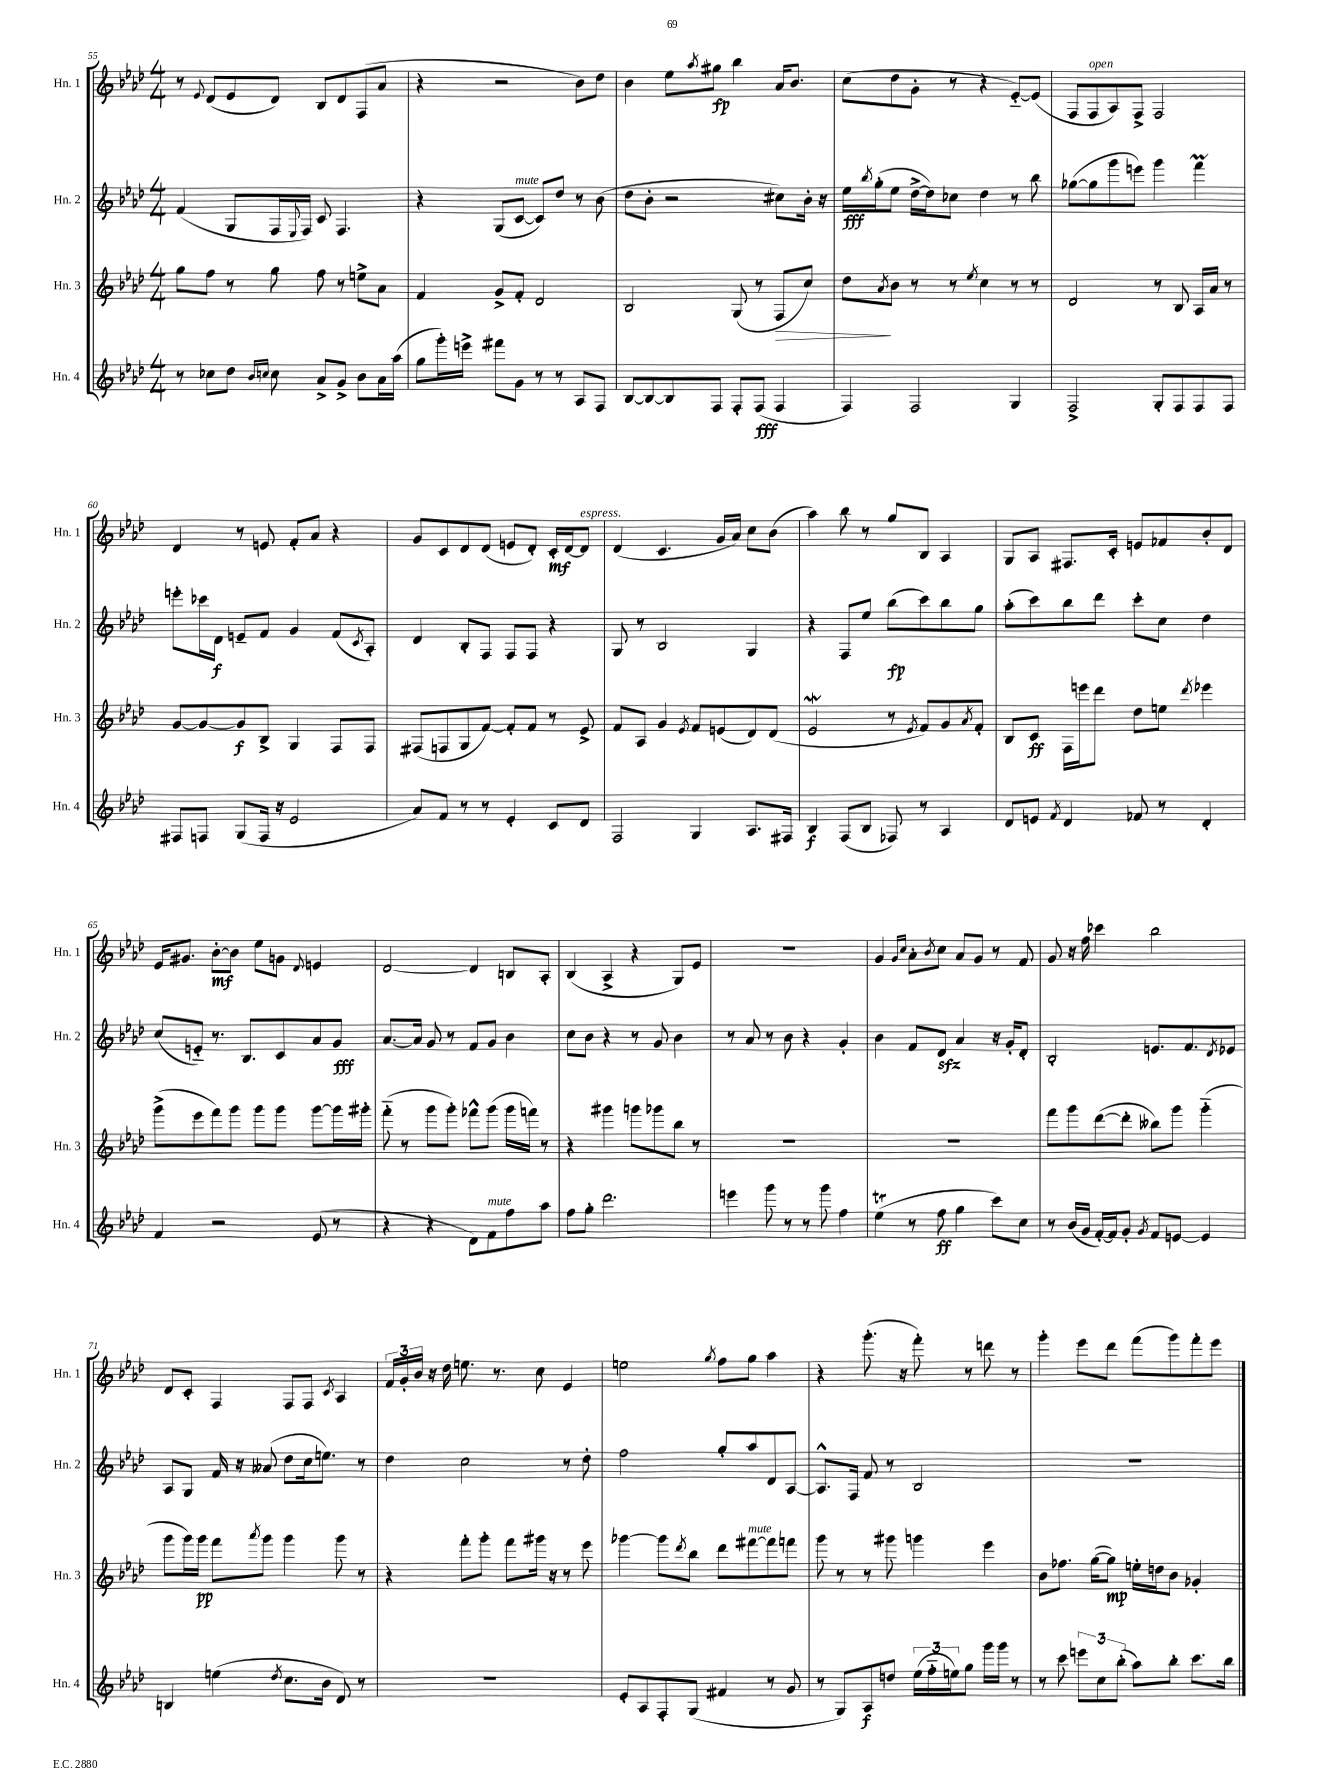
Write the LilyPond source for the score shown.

<<
\new StaffGroup <<
\new Staff = "s0" \with { instrumentName = "Hn. 1" shortInstrumentName = "Hn. 1" } {
    \clef treble \key aes \major \numericTimeSignature \time 4/4
    r8 \appoggiatura { ees'8 } des'8( ees'8 des'8) bes8 des'8 f8( aes'8 |
    r4 r2 bes'8) des''8 |
    bes'4 ees''8 \acciaccatura { aes''8 } gis''8\fp bes''4 aes'16 bes'8. |
    c''8( des''8 g'8-. r8 r4 ees'8~-_) ees'8( |
    f8 f8^\markup { \italic "open" } aes8) f8-> f2 |
    des'4 r8 e'8 f'8-. aes'8 r4 |
    g'8 c'8 des'8 des'8( e'8 des'8-.) c'16-.\mf des'16~ des'8^\markup { \italic "espress." } |
    des'4( c'4. g'16 aes'16) c''8 bes'8( |
    aes''4) bes''8 r8 g''8 bes8 aes4 |
    g8 aes8 fis8. c'16-. e'8 fes'8 bes'8-. des'8 |
    ees'16 gis'8. bes'8~-.\mf bes'8 ees''8 g'8 \appoggiatura { des'8 } e'4 |
    des'2~ des'4 b8 aes8-. |
    bes4( aes4-> r4 g8) ees'8 |
    R1 |
    g'4 \grace { g'16 c''16 } aes'8-. \acciaccatura { bes'8 } c''8 aes'8 g'8 r8 f'8 |
    g'8 r16 f''16 ces'''4 bes''2 |
    des'8 c'8-. f4 f8 f8 \acciaccatura { c'8 } aes4 |
    \tuplet 3/2 { f'16 g'16-. bes'16 } r16 des''16 e''8. r8. c''8 ees'4 |
    e''2 \acciaccatura { g''8 } f''8 g''8 aes''4 |
    r4 g'''8.-.( r16 f'''8-.) r8 d'''8 r8 |
    g'''4-. ees'''8 des'''8 f'''8( g'''8) f'''8-. ees'''8 \bar "|." |
}
\new Staff = "s1" \with { instrumentName = "Hn. 2" shortInstrumentName = "Hn. 2" } {
    \clef treble \key aes \major \numericTimeSignature \time 4/4
    f'4( g8 f16 \appoggiatura { ees8 } f16) c'8 f4. |
    r4 g8( c'8~^\markup { \italic "mute" } c'8) des''8 r8 bes'8( |
    des''8 bes'8-. r2 cis''8) bes'16-. r16 |
    ees''16\fff \acciaccatura { bes''8 } g''16-.( ees''8 des''16~-> des''16) ces''8 des''4 r8 bes''8 |
    ges''8~( ges''8 g'''8 e'''8) g'''4 f'''4\prall |
    e'''8-. ces'''16 des'16\f e'8-- f'8 g'4 f'8( \acciaccatura { c'8 } aes8-.) |
    des'4 bes8-. f8 f8 f8 r4 |
    g8 r8 bes2 g4 |
    r4 f8 ees''8 bes''8\fp( c'''8) bes''8 g''8 |
    aes''8-.( c'''8) bes''8 des'''8 c'''8-. c''8 des''4 |
    c''8( e'8-_) r8. bes8. c'8 aes'8 g'8\fff |
    aes'8.~ aes'16 g'8 r8 f'8 g'8 bes'4 |
    c''8 bes'8 r4 r8 g'8 bes'4 |
    r8 aes'8 r8 bes'8 r4 g'4-. |
    bes'4 f'8 des'8\sfz aes'4 r16 g'16-. des'8-. |
    bes2-. e'8. f'8. \acciaccatura { des'8 } ees'8 |
    aes8 g8 f'16 r16 aeses'8( des''8 c''16 e''8.) r8 |
    des''4 c''2 r8 des''8-. |
    f''2 g''8-. aes''8 des'8 aes8~ |
    aes8.-^ f16 f'8 r8 bes2 |
    R1 \bar "|." |
}
\new Staff = "s2" \with { instrumentName = "Hn. 3" shortInstrumentName = "Hn. 3" } {
    \clef treble \key aes \major \numericTimeSignature \time 4/4
    g''8 f''8 r8 g''8 f''8 r8 e''8-> aes'8 |
    f'4 g'8-> f'8-. des'2 |
    bes2 g8( r8 f8\> c''8) |
    des''8\! \acciaccatura { aes'8 } bes'8 r8 r8 \acciaccatura { ees''8 } c''4 r8 r8 |
    des'2 r8 bes8 aes16 aes'16 r8 |
    g'8~ g'8~ g'8\f bes8-> g4 f8 f8 |
    fis8( f8 g8 f'8~) f'8-. f'8 r8 ees'8-> |
    f'8 aes8 g'4 \acciaccatura { ees'8 } f'8 e'8( des'8) des'8( |
    ees'2\mordent r8 \acciaccatura { ees'8 } f'8) g'8 \acciaccatura { aes'8 } f'8-. |
    bes8 c'8\ff f16 e'''16 des'''8 des''8 e''8 \acciaccatura { des'''8 } ees'''4 |
    g'''8->( ees'''8 f'''8) g'''8 g'''8 g'''8 g'''8~ g'''16 gis'''16-. |
    f'''8-_( r8 g'''8 g'''8-.) fes'''8-^ g'''8( g'''16 f'''16) r8 |
    r4 gis'''4 g'''8 ges'''8 bes''8 r8 |
    R1 |
    R1 |
    f'''8 g'''8 des'''8~( des'''8-. beses''8) g'''8 g'''4-_( |
    g'''8 g'''16) g'''16\pp f'''8 \acciaccatura { aes'''8 } g'''8 g'''4 g'''8 r8 |
    r4 f'''8-. g'''8-. f'''8 gis'''16 r16 r8 ees'''8 |
    ges'''4~ ges'''8 \acciaccatura { des'''8 } bes''8 des'''8 fis'''8~^\markup { \italic "mute" } fis'''8 f'''8 |
    g'''8 r8 r8 gis'''8 g'''4 ees'''4 |
    bes'8 fes''8. g''16~( g''8\mp) e''16-. d''16 bes'8 ges'4-. \bar "|." |
}
\new Staff = "s3" \with { instrumentName = "Hn. 4" shortInstrumentName = "Hn. 4" } {
    \clef treble \key aes \major \numericTimeSignature \time 4/4
    r8 ces''8 des''8 \grace { bes'16 c''16 } c''8 aes'8-> g'8-> bes'8 aes'16 aes''16( |
    g''8 g'''16-.) e'''16-> fis'''8 g'8 r8 r8 aes8 f8 |
    bes8~ bes8~ bes8 f8 f8-. f8\fff( f4 |
    f4) f2 g4 |
    f2-> g8-. f8 f8 f8 |
    fis8 f8 g8( f16 r16 ees'2 |
    aes'8) f'8 r8 r8 ees'4-. c'8 des'8 |
    f2 g4 aes8. fis16 |
    bes4\f f8( bes8 fes8) r8 aes4 |
    des'8 e'8 \acciaccatura { f'8 } des'4 fes'8 r8 des'4-. |
    f'4 r2 ees'8( r8 |
    r4 r4 des'8) f'8^\markup { \italic "mute" } f''8 aes''8 |
    f''8 g''8-. des'''2. |
    e'''4 g'''8 r8 r8 g'''8 f''4 |
    ees''4\trill( r8 f''8\ff g''4 c'''8) c''8 |
    r8 bes'16( g'16 f'16~-.) f'16 g'8-. \acciaccatura { g'8 } f'8 e'8~ e'4 |
    b4 e''4( \acciaccatura { des''8 } c''8. bes'16 des'8) r8 |
    R1 |
    ees'8-. aes8 f8-. g8( fis'4 r8 g'8 |
    r8 g8) aes8\f d''8 \tuplet 3/2 { ees''16( f''16-_ e''16) } g''8 g'''16 g'''16 r8 |
    r8 c'''8 \tuplet 3/2 { e'''8 c''8 bes''8-.( } aes''8) bes''8-. c'''8. bes''16 \bar "|." |
}
>>
>>
\layout { \context { \Score currentBarNumber = #55 } }
